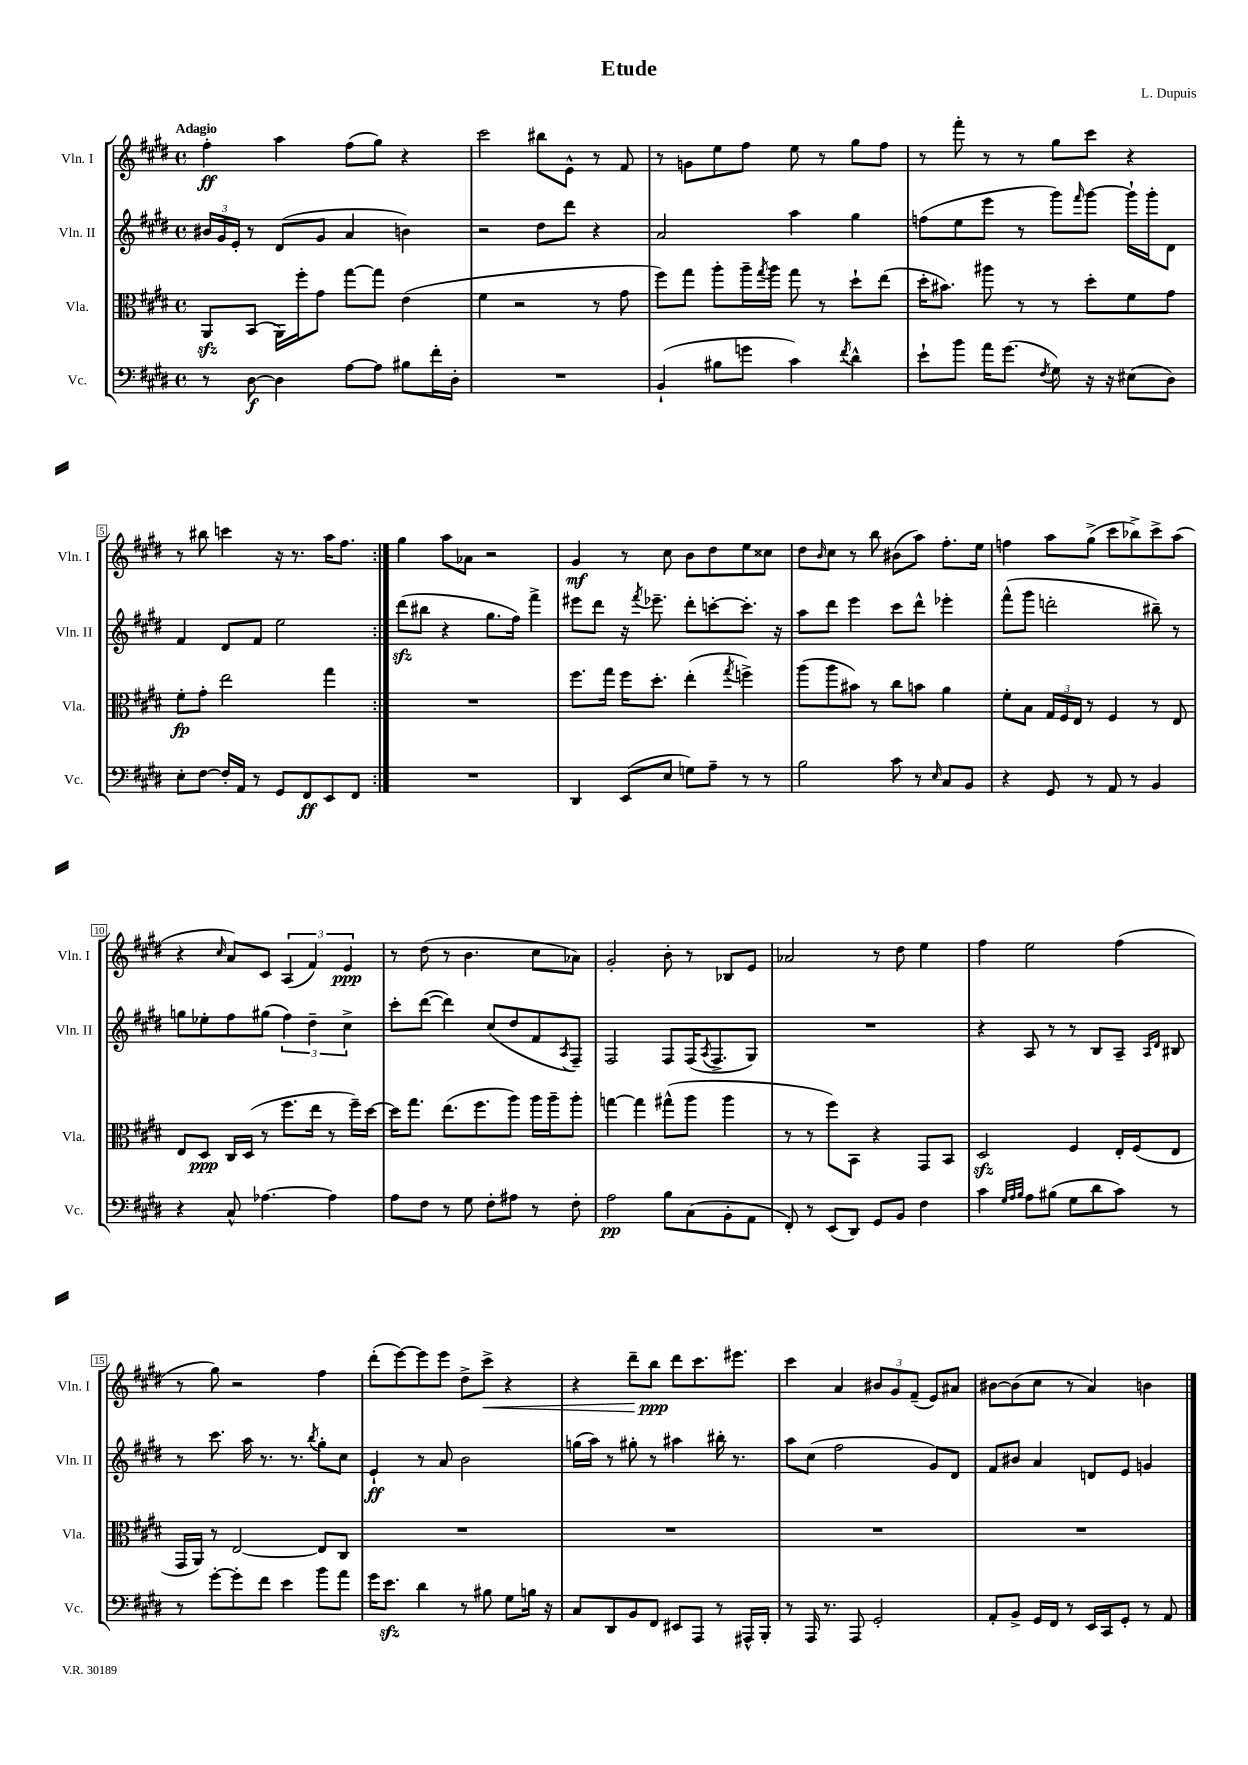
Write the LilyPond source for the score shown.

\header { title = "Etude" composer = "L. Dupuis" }
<<
\new StaffGroup <<
\new Staff = "s0" \with { instrumentName = "Vln. I" shortInstrumentName = "Vln. I" } {
    \clef treble \key e \major \defaultTimeSignature \time 4/4 \tempo "Adagio"
    \repeat volta 2 { fis''4-.\ff a''4 fis''8( gis''8) r4 |
    cis'''2 bis''8 e'8-^ r8 fis'8 |
    r8 g'8 e''8 fis''8 e''8 r8 gis''8 fis''8 |
    r8 fis'''8-. r8 r8 gis''8 cis'''8 r4 |
    r8 bis''8 c'''4 r16 r8. a''16 fis''8. | }
    gis''4 a''8 aes'8 r2 |
    gis'4\mf r8 cis''8 b'8 dis''8 e''8 cisis''8 |
    dis''8 \grace { b'16 } cis''8 r8 b''8 bis'8( a''8) fis''8.-. e''16 |
    f''4 a''8 gis''8->( cis'''8 bes''8->) cis'''8-> a''8( |
    r4 \grace { cis''16 } a'8) cis'8 \tuplet 3/2 { a4( fis'4) e'4\ppp } |
    r8 dis''8( r8 b'4. cis''8 aes'8) |
    gis'2-. b'8-. r8 bes8 e'8 |
    aes'2 r8 dis''8 e''4 |
    fis''4 e''2 fis''4( |
    r8 gis''8) r2 fis''4 |
    dis'''8-.( e'''8~) e'''8 e'''8 dis''8-> cis'''8->\< r4 |
    r4 dis'''8-- b''8\ppp\! dis'''8 cis'''8. eis'''8. |
    cis'''4 a'4 \tuplet 3/2 { bis'8 gis'8 fis'8--( } e'8) ais'8 |
    bis'8~ bis'8( cis''8 r8 a'4) b'4 \bar "|." |
}
\new Staff = "s1" \with { instrumentName = "Vln. II" shortInstrumentName = "Vln. II" } {
    \clef treble \key e \major \defaultTimeSignature \time 4/4
    \repeat volta 2 { \tuplet 3/2 { bis'16 gis'16 e'16-. } r8 dis'8( gis'8 a'4 b'4) |
    r2 dis''8 dis'''8 r4 |
    a'2 a''4 gis''4 |
    f''8( e''8 e'''8 r8 gis'''8) \grace { fis'''16 } gis'''8~ gis'''16-! gis'''16-. dis'8 |
    fis'4 dis'8 fis'8 e''2 | }
    dis'''8\sfz( bis''8 r4 gis''8. fis''16) fis'''4-> |
    eis'''8 dis'''8 r16 \acciaccatura { fis'''8 } ees'''8.-- dis'''8-. c'''8~-. c'''8.-. r16 |
    a''8 dis'''8 e'''4 cis'''8 dis'''8-^ ees'''4-. |
    fis'''8-^( gis'''8 d'''2-. bis''8--) r8 |
    g''8 ees''8-. fis''8 gis''8( \tuplet 3/2 { fis''4) dis''4-- cis''4-> } |
    cis'''8-. dis'''8~( dis'''4) cis''8( dis''8 fis'8 \acciaccatura { a8 } fis8--) |
    fis2 fis8 fis16( \acciaccatura { a8 } fis8.-> gis8) |
    R1 |
    r4 a8 r8 r8 b8 a8-- \grace { a16 dis'16 } bis8 |
    r8 cis'''8. a''16 r8. r8. \acciaccatura { b''8 } gis''8-. cis''8 |
    e'4-!\ff r8 a'8 b'2 |
    g''16( a''16) r8 gis''8-. r8 ais''4 bis''16-. r8. |
    a''8 cis''8( fis''2 gis'8) dis'8 |
    fis'8 bis'8 a'4 d'8 e'8 g'4 \bar "|." |
}
\new Staff = "s2" \with { instrumentName = "Vla." shortInstrumentName = "Vla." } {
    \clef alto \key e \major \defaultTimeSignature \time 4/4
    \repeat volta 2 { a,8\sfz b,8( a,16) fis''16-. gis'8 gis''8~ gis''8 e'4( |
    fis'4 r2 r8 gis'8 |
    fis''8) gis''8 a''8-. a''16-- \acciaccatura { gis''8 } a''16 gis''8 r8 dis''8-! e''8( |
    dis''16-. bis'8.) ais''8 r8 r8 dis''8-. fis'8 gis'8 |
    fis'8-.\fp gis'8-. e''2 gis''4 | }
    R1 |
    fis''8. gis''16 fis''16 dis''8.-. e''4-.( \acciaccatura { gis''8 } f''4->) |
    a''8( a''8 bis'8) r8 cis''8 b'8 a'4 |
    fis'8-. b8 \tuplet 3/2 { gis16 fis16 e16 } r8 fis4 r8 e8 |
    e8 dis8\ppp cis16 dis16( r8 fis''8. e''16 r8 fis''16--) dis''16~ |
    dis''16 gis''8. e''8.( fis''8. a''8) a''16 a''16-- a''8-. |
    g''4~ g''4 gis''8-^( a''8 a''4 |
    r8 r8 fis''8) b,8 r4 gis,8 b,8 |
    dis2\sfz fis4 e16-. fis16( e8 |
    gis,16 a,16) r8 e2~ e8 cis8 |
    R1 |
    R1 |
    R1 |
    R1 \bar "|." |
}
\new Staff = "s3" \with { instrumentName = "Vc." shortInstrumentName = "Vc." } {
    \clef bass \key e \major \defaultTimeSignature \time 4/4
    \repeat volta 2 { r8 dis8~\f dis4 a8~ a8 bis8 fis'16-. dis16-. |
    R1 |
    b,4-!( bis8 g'8 cis'4) \acciaccatura { fis'8 } dis'4-^ |
    e'8-! b'8 a'16 gis'8.( \acciaccatura { fis8 } gis8) r16 r16 eis8( dis8) |
    e8-. fis8~ fis16-. a,16 r8 gis,8 fis,8\ff e,8 fis,8 | }
    R1 |
    dis,4 e,8( e8 g8) a8-- r8 r8 |
    b2 cis'8 r8 \grace { e16 } cis8 b,8 |
    r4 gis,8 r8 a,8 r8 b,4 |
    r4 cis8-^ aes4.~ aes4 |
    a8 fis8 r8 gis8 fis8-. ais8 r8 fis8-. |
    a2\pp b8 cis8( b,8-. a,8 |
    fis,8-.) r8 e,8( dis,8) gis,8 b,8 fis4 |
    cis'4 \grace { gis32 a32 b32 } a8 bis8( gis8 dis'8 cis'8) r8 |
    r8 gis'8~-. gis'8-. fis'8 e'4 b'8 a'8 |
    gis'16 e'8.\sfz dis'4 r8 bis8 gis8 b16 r16 |
    cis8 dis,8 b,8 fis,8 eis,8 a,,8 r8 ais,,16-^ b,,16-. |
    r8 a,,16 r8. a,,8 gis,2-. |
    a,8-. b,8-> gis,16 fis,16 r8 e,16 cis,16 gis,8-. r8 a,8 \bar "|." |
}
>>
>>
\layout { \context { \Score \override BarNumber.stencil = #(make-stencil-boxer 0.1 0.3 ly:text-interface::print) } }
